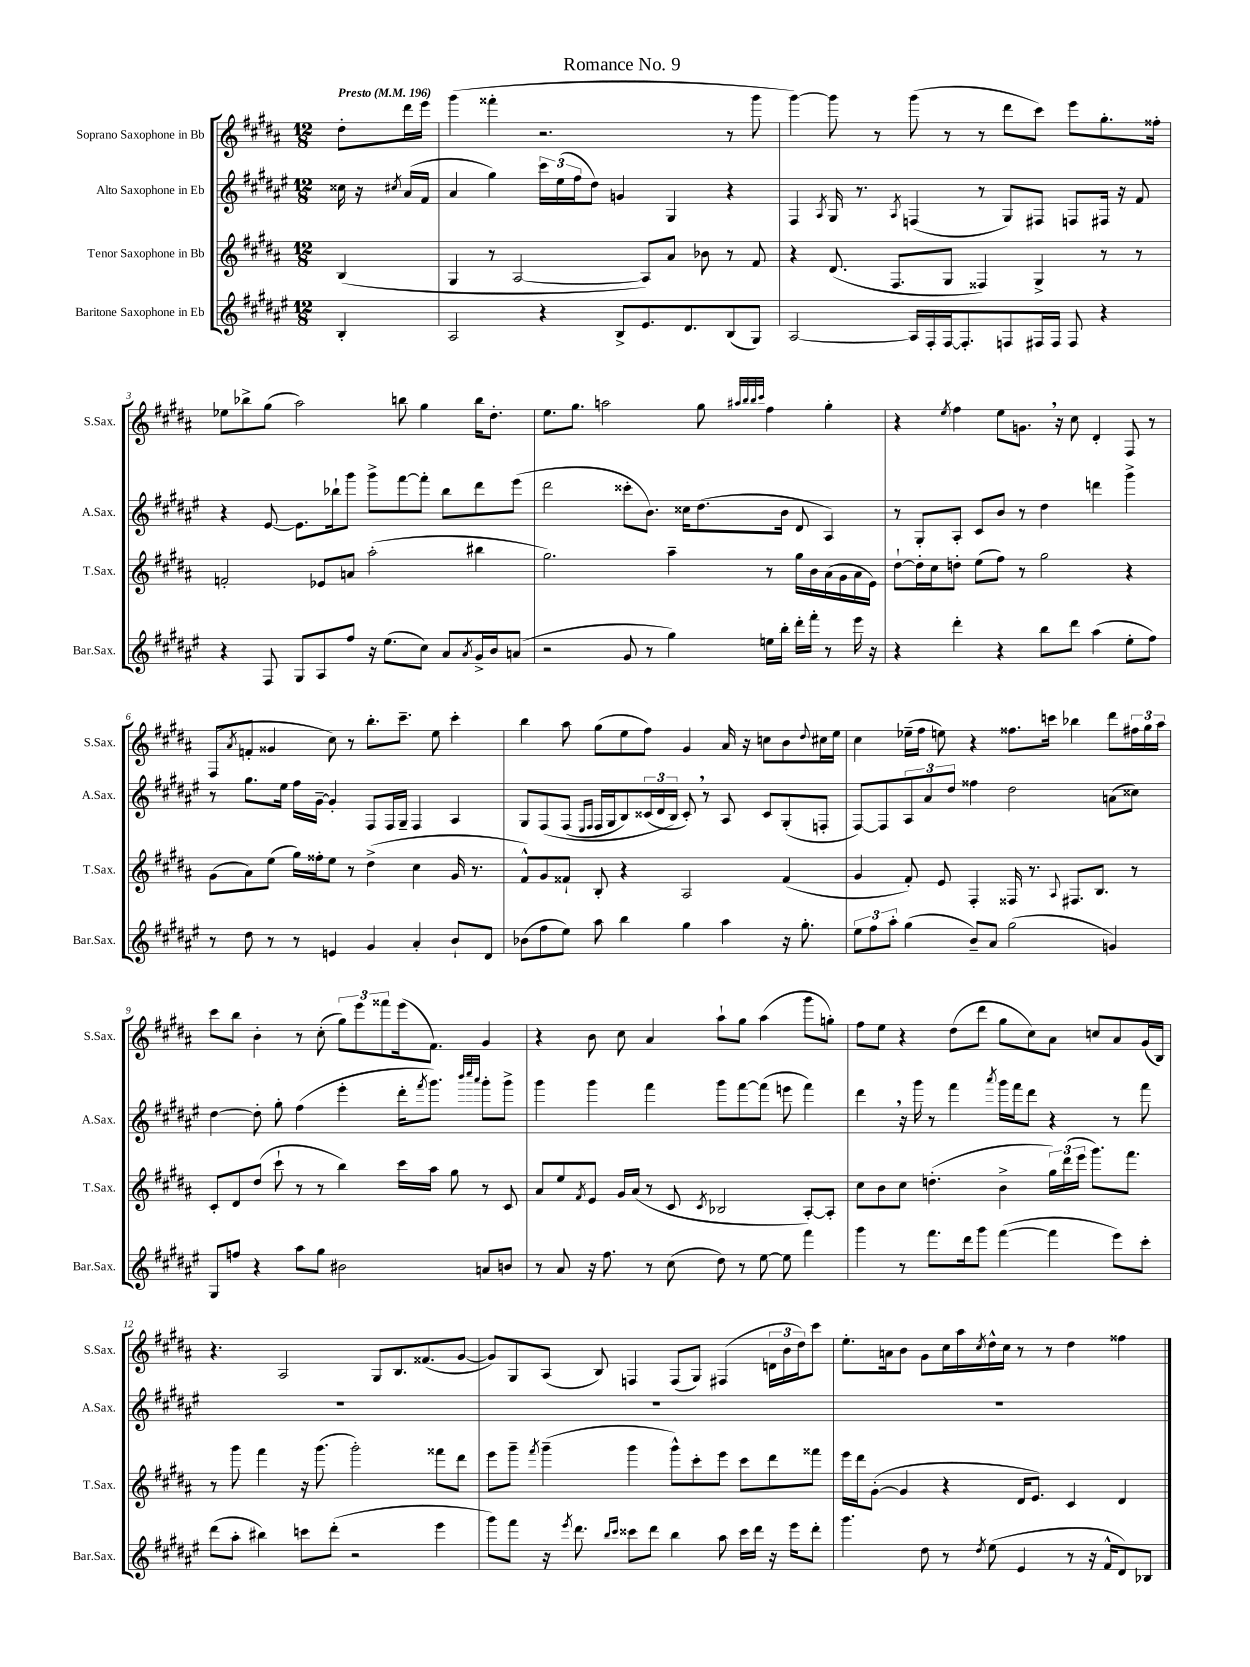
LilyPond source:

\header { title = "Romance No. 9" }
<<
\new StaffGroup <<
\new Staff = "s0" \with { instrumentName = "Soprano Saxophone in Bb" shortInstrumentName = "S.Sax." } {
    \clef treble \key b \major \numericTimeSignature \time 12/8 \partial 4 \tempo "Presto" 4 = 196
    dis''8-. dis'''16 e'''16 |
    gis'''4( fisis'''4-. r2. r8 gis'''8 |
    gis'''4~) gis'''8 r8 gis'''8( r8 r8 dis'''8 cis'''8) e'''8 gis''8.-. fisis''16-. |
    ees''8 bes''8-> gis''8( ais''2) b''8 gis''4 b''16 dis''8.-. |
    e''8. gis''8. a''2 gis''8 \grace { ais''32 b''32 b''32 cis'''32 } fis''4 gis''4-. |
    r4 \acciaccatura { e''8 } fis''4 e''8 g'8. \breathe r16 cis''8 dis'4-. fis8 r8 |
    fis8( \acciaccatura { ais'8 } f'8-. gisis'4 cis''8) r8 b''8.-. cis'''8.-- e''8 cis'''4-. |
    b''4 ais''8 gis''8( e''8 fis''8) gis'4 ais'16 r16 c''8 b'8 \appoggiatura { dis''8 } cis''16 e''16 |
    cis''4 ees''16--( fis''16 e''8) r4 fisis''8. c'''16 bes''4 dis'''8 \tuplet 3/2 { fis''16 gis''16 ais''16 } |
    cis'''8 b''8 b'4-. r8 cis''8-.( \tuplet 3/2 { gis''8) e'''8 fisis'''8 } e'''16( fis'8.) gis'4 |
    r4 b'8 cis''8 ais'4 ais''8-! gis''8 ais''4( gis'''8 g''8-.) |
    fis''8 e''8 r4 dis''8( dis'''8 gis''8 cis''8) ais'8 c''8 ais'8 gis'16( b16) |
    r4. ais2 gis8 b8. fisis'8.( gis'8~ |
    gis'8) gis8 ais8( b8) f4 f8( gis8) fis4( \tuplet 3/2 { d'16 b'16 dis''16) } cis'''8 |
    e''8.-. a'16 b'8 gis'8 cis''16 ais''16 \acciaccatura { cis''8 } dis''16-^ cis''16 r8 r8 dis''4 fisis''4 \bar "|." |
}
\new Staff = "s1" \with { instrumentName = "Alto Saxophone in Eb" shortInstrumentName = "A.Sax." } {
    \clef treble \key fis \major \numericTimeSignature \time 12/8 \partial 4
    cisis''16 r16 \acciaccatura { cis''8 } ais'16( fis'16 |
    ais'4 gis''4) \tuplet 3/2 { cis'''16 eis''16( fis''16 } dis''8) g'4 gis4 r4 |
    fis4 \acciaccatura { ais8 } gis16 r8. \acciaccatura { ais8 } f4( r8 gis8) fis8 f8 fis16 r16 fis'8 |
    r4 eis'8~ eis'8. bes''16-! gis'''8 gis'''8-> fis'''8~ fis'''8-. bes''8 dis'''8 eis'''8( |
    dis'''2 cisis'''8-. b'8.) cisis''16 dis''8.( b'16 dis'8 ais4) |
    r8 gis8-. ais8-. cis'8 b'8 r8 dis''4 d'''4 gis'''4-> |
    r8 gis''8. eis''16 fis''16 gis'16~-- gis'4-. fis8 fis16 gis16-- fis4 ais4 |
    gis8 fis8\( fis8( \grace { eis16 fis16 } fis16 gis16 b8) \tuplet 3/2 { cisis'16( dis'16 b16\) } cisis'8-.) \breathe r8 ais8 cisis'8 gis8-.( f8-. |
    fis8~) fis8 \tuplet 3/2 { ais8 ais'8 dis''8 } fisis''4 dis''2 a'8( cisis''8) |
    dis''4~ dis''8-. gis''8-. fis''4( eis'''4-. dis'''16-. \acciaccatura { fis'''8 } gis'''8.) \grace { b'''32 cis''''32 ais'''32 } gis'''8-. gis'''8-> |
    gis'''4 gis'''4 fis'''4 gis'''8 fis'''8~ fis'''8( e'''8 fis'''4) |
    dis'''4 \breathe r16 gis'''16 r8 fis'''4 \acciaccatura { ais'''8 } gis'''16 fis'''16 dis'''8 r4 r8 fis'''8 |
    R1. |
    R1. |
    R1. \bar "|." |
}
\new Staff = "s2" \with { instrumentName = "Tenor Saxophone in Bb" shortInstrumentName = "T.Sax." } {
    \clef treble \key b \major \numericTimeSignature \time 12/8 \partial 4
    b4( |
    gis4 r8 ais2~ ais8) ais'8 bes'8 r8 fis'8 |
    r4 dis'8.( fis8. gis8 fisis4) gis4-> r8 r8 |
    f'2-. ees'8 a'8 ais''2-.( bis''4 |
    gis''2.) ais''4-- r8 gis''16 b'16 ais'16( gis'16 ais'16 e'16) |
    dis''8~-! dis''16-. cis''16 d''8-. e''8( fis''8) r8 gis''2 r4 |
    gis'8( ais'8) e''8( gis''16) fisis''16-. e''8 r8 dis''4->( cis''4 gis'16 r8. |
    fis'8-^) gis'8 fisis'8-! b8-. r4 ais2 fisis'4( |
    gis'4 fis'8-.) e'8 fis4-. fisis16 r8. \appoggiatura { ais8 } fis8. b8. r8 |
    cis'8-. dis'8 dis''8( cis'''8-! r8 r8 b''4) cis'''16 ais''16 gis''8 r8 cis'8 |
    ais'8 e''8 \acciaccatura { fis'8 } e'8 gis'16 ais'16( r8 cis'8 \acciaccatura { cis'8 } bes2 ais8~-.) ais8-. |
    cis''8 b'8 cis''8 d''4.-.( b'4-> \tuplet 3/2 { gis''16) dis'''16( e'''16 } gis'''8.) fis'''8. |
    r8 gis'''8 fis'''4 r16 gis'''8.( gis'''2-.) fisis'''8 dis'''8 |
    e'''8 gis'''8-- \acciaccatura { fis'''8 } gis'''4--( gis'''4 gis'''8-^) cis'''8-. e'''8 cis'''8 dis'''8 fisis'''8 |
    e'''16 dis'''16 gis'8~-.( gis'4 r4 dis'16 e'8.) cis'4 dis'4 \bar "|." |
}
\new Staff = "s3" \with { instrumentName = "Baritone Saxophone in Eb" shortInstrumentName = "Bar.Sax." } {
    \clef treble \key fis \major \numericTimeSignature \time 12/8 \partial 4
    b4-. |
    ais2 r4 b8-> eis'8. dis'8. b8( gis8) |
    ais2~ ais16 fis16-. fis16~ fis8.-. f8 fis16 fis16 fis8 r4 |
    r4 fis8 gis8 ais8 fis''8 r16 eis''8.( cis''8) ais'8 \acciaccatura { ais'8 } gis'16-> b'16 a'8( |
    r2 gis'8 r8 gis''4) e''16 b''16-. dis'''16-. fis'''16-. r8 eis'''16 r16 |
    r4 dis'''4-. r4 b''8 dis'''8 ais''4( eis''8-. fis''8) |
    r8 dis''8 r8 r8 e'4 gis'4 ais'4-. b'8-! dis'8 |
    bes'8( fis''8 eis''8) ais''8 b''4 gis''4 ais''4 r16 gis''8.-. |
    \tuplet 3/2 { eis''8 fis''8 ais''8-. } gis''4( b'8--) ais'8 gis''2( g'4) |
    gis8 f''8 r4 ais''8 gis''8 bis'2 a'8 b'8 |
    r8 ais'8 r16 fis''8. r8 cis''8( dis''8) r8 eis''8~ eis''8 fis'''4 |
    gis'''4 r8 fis'''8. dis'''16 gis'''8 fis'''4~( fis'''4 eis'''8) cis'''8-. |
    dis'''8( ais''8-. bis''4) c'''8 dis'''8-.( r2 eis'''4 |
    gis'''8) fis'''8 r16 \acciaccatura { eis'''8 } dis'''8. \grace { b''16 cis'''16 } cisis'''8 dis'''8 b''4 ais''8 cisis'''16 dis'''16 r16 eis'''16 dis'''8-. |
    gis'''4. dis''8 r8 \acciaccatura { dis''8 } eis''8( eis'4 r8 r16 fis'16-^ dis'8) bes8 \bar "|." |
}
>>
>>
